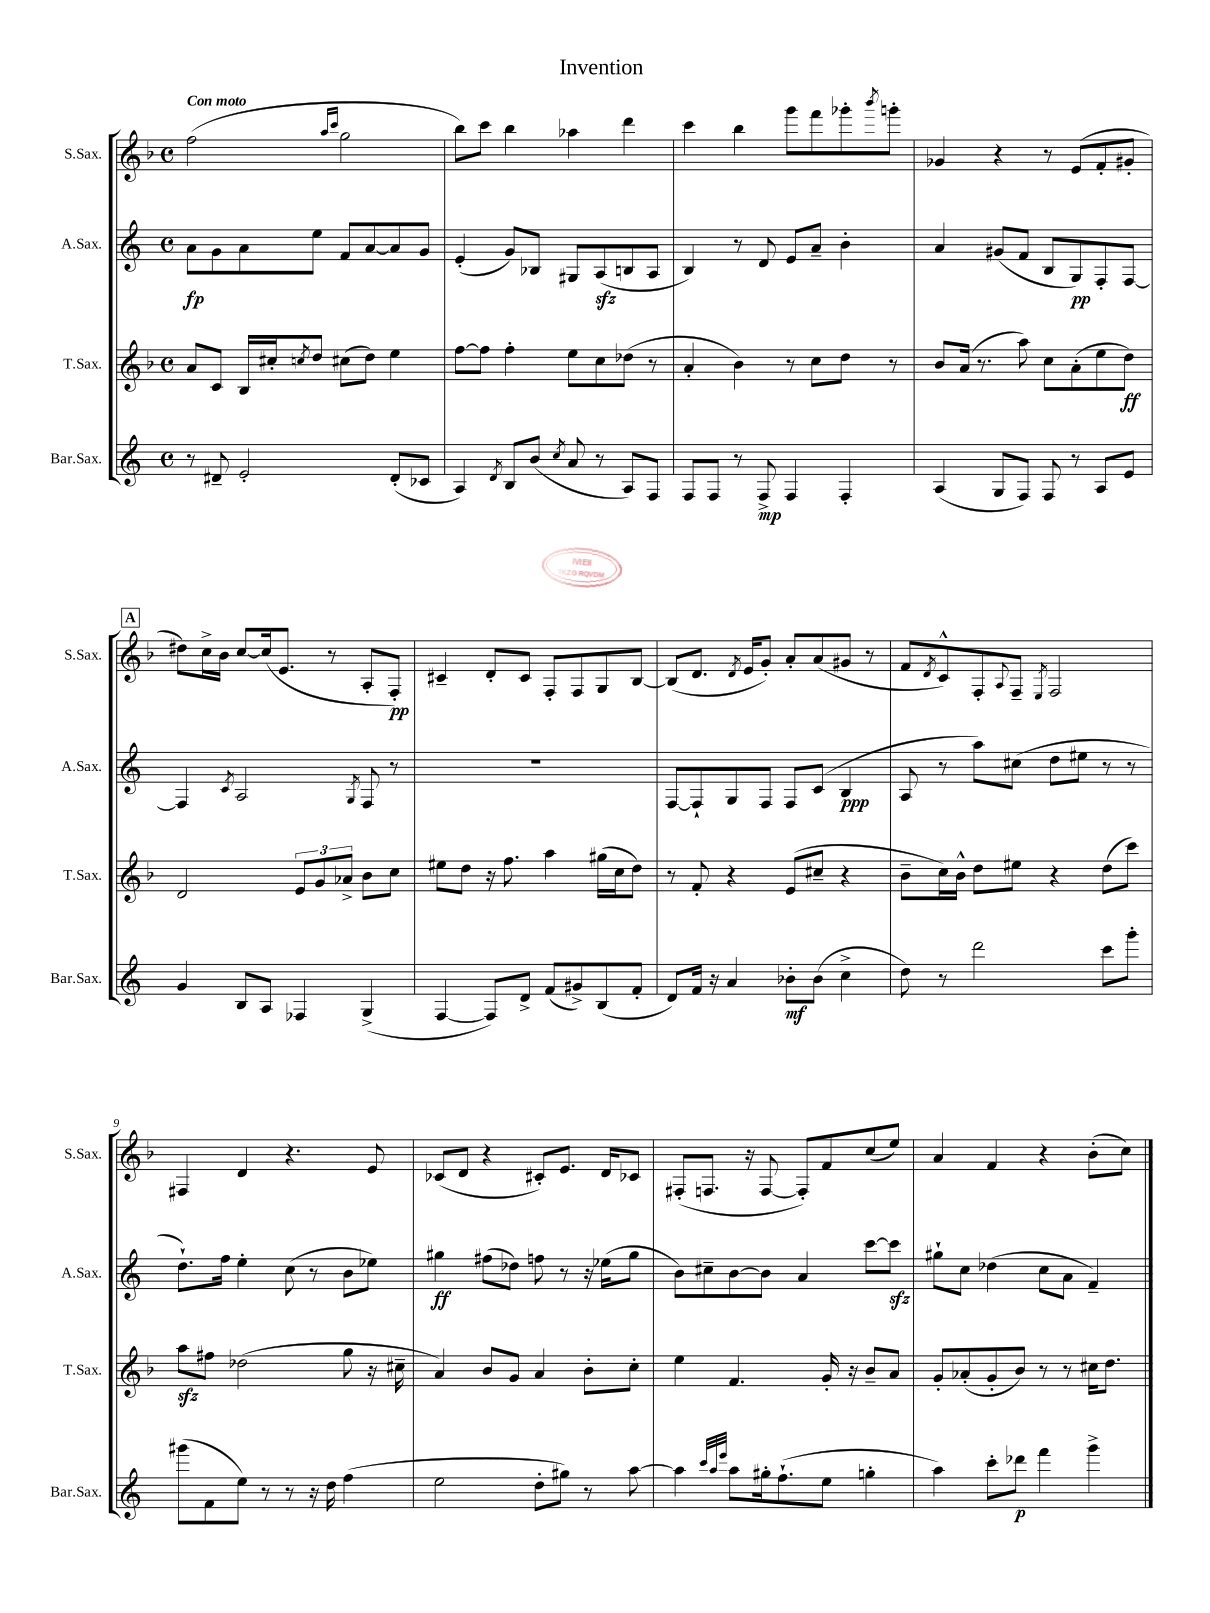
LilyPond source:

\header { title = "Invention" }
<<
\new StaffGroup <<
\new Staff = "s0" \with { instrumentName = "S.Sax." shortInstrumentName = "S.Sax." } {
    \clef treble \key f \major \defaultTimeSignature \time 4/4 \tempo "Con moto"
    f''2( \grace { a''16 c'''16 } g''2 |
    bes''8) c'''8 bes''4 aes''4 d'''4 |
    c'''4 bes''4 g'''8 f'''8 ges'''8-. \acciaccatura { bes'''8 } g'''8-. |
    ges'4 r4 r8 e'8( f'8-. gis'8-. |
    \mark \markup { \box "A" } dis''8) c''16-> bes'16 c''8~ c''16( e'8. r8 a8-. f8-.\pp) |
    cis'4-- d'8-. cis'8 f8-. f8 g8 bes8~ |
    bes8( d'8. \acciaccatura { d'8 } e'16 g'8-.) a'8-. a'8( gis'8 r8 |
    f'8 \acciaccatura { d'8 } c'8-^) f8-. \appoggiatura { a8 } f8-- \acciaccatura { e8 } f2 |
    fis4 d'4 r4. e'8 |
    ces'8( d'8 r4 cis'8-.) e'8. d'16 ces'8 |
    fis8-.( f8. r16 f8~ f8-.) f'8 c''8( e''8) |
    a'4 f'4 r4 bes'8-.( c''8) \bar "|." |
}
\new Staff = "s1" \with { instrumentName = "A.Sax." shortInstrumentName = "A.Sax." } {
    \clef treble \key c \major \defaultTimeSignature \time 4/4
    a'8\fp g'8 a'8 e''8 f'8 a'8~ a'8 g'8 |
    e'4-.( g'8) bes8 gis8 a8\sfz( b8 a8 |
    b4) r8 d'8 e'8 a'8-- b'4-. |
    a'4 gis'8( f'8 b8 g8\pp) f8-. f8~ |
    \mark \markup { \box "A" } f4 \acciaccatura { c'8 } a2 \acciaccatura { g8 } f8 r8 |
    R1 |
    f8~ f8-! g8 f8 f8 c'8( b4\ppp |
    a8 r8 a''8) cis''8( d''8 eis''8 r8 r8 |
    d''8.-!) f''16 e''4-. c''8( r8 b'8 ees''8) |
    gis''4\ff fis''8( des''8) f''8 r8 r16 ees''16( gis''8 |
    b'8) cis''8-- b'8~ b'8 a'4 c'''8~ c'''8\sfz |
    gis''8-! c''8 des''4( c''8 a'8 f'4--) \bar "|." |
}
\new Staff = "s2" \with { instrumentName = "T.Sax." shortInstrumentName = "T.Sax." } {
    \clef treble \key f \major \defaultTimeSignature \time 4/4
    a'8 c'8 bes16 cis''16-. \acciaccatura { c''8 } d''8 cis''8( d''8) e''4 |
    f''8~ f''8 f''4-. e''8 c''8 des''8( r8 |
    a'4-. bes'4) r8 c''8 d''8 r8 |
    bes'8 a'16( r8. a''8) c''8 a'8-.( e''8 d''8\ff) |
    \mark \markup { \box "A" } d'2 \tuplet 3/2 { e'8 g'8 aes'8-> } bes'8 c''8 |
    eis''8 d''8 r16 f''8. a''4 gis''16( c''16 d''8) |
    r8 f'8-. r4 e'8( cis''8-- r4 |
    bes'8-- c''16) bes'16-^ d''8 eis''8 r4 d''8( c'''8) |
    a''8\sfz fis''8 des''2( g''8 r16 cis''16-- |
    a'4) bes'8 g'8 a'4 bes'8-. c''8-. |
    e''4 f'4. g'16-. r16 bes'8-- a'8 |
    g'8-. aes'8-.( g'8-. bes'8) r8 r8 cis''16 d''8. \bar "|." |
}
\new Staff = "s3" \with { instrumentName = "Bar.Sax." shortInstrumentName = "Bar.Sax." } {
    \clef treble \key c \major \defaultTimeSignature \time 4/4
    r8 dis'8-- e'2-. dis'8-.( ces'8 |
    a4) \acciaccatura { d'8 } b8 b'8( \acciaccatura { c''8 } a'8 r8 a8) f8 |
    f8 f8 r8 f8->\mp f4 f4-. |
    a4( g8 f8) f8 r8 a8 e'8 |
    \mark \markup { \box "A" } g'4 b8 a8 fes4 g4->( |
    f4~ f8) d'8-> f'8( gis'8->) b8( f'8-. |
    d'8) f'16 r16 a'4 bes'8-.\mf bes'8( c''4-> |
    d''8) r8 d'''2 c'''8 g'''8-. |
    gis'''8( f'8 e''8) r8 r8 r16 d''16 f''4( |
    e''2 d''8-. gis''8) r8 a''8~ |
    a''4 \grace { c'''32 a''32 e'''32 } a''8 gis''16-. f''8.-!( e''8 g''4-. |
    a''4) c'''8-. des'''8\p f'''4 g'''4-> \bar "|." |
}
>>
>>
